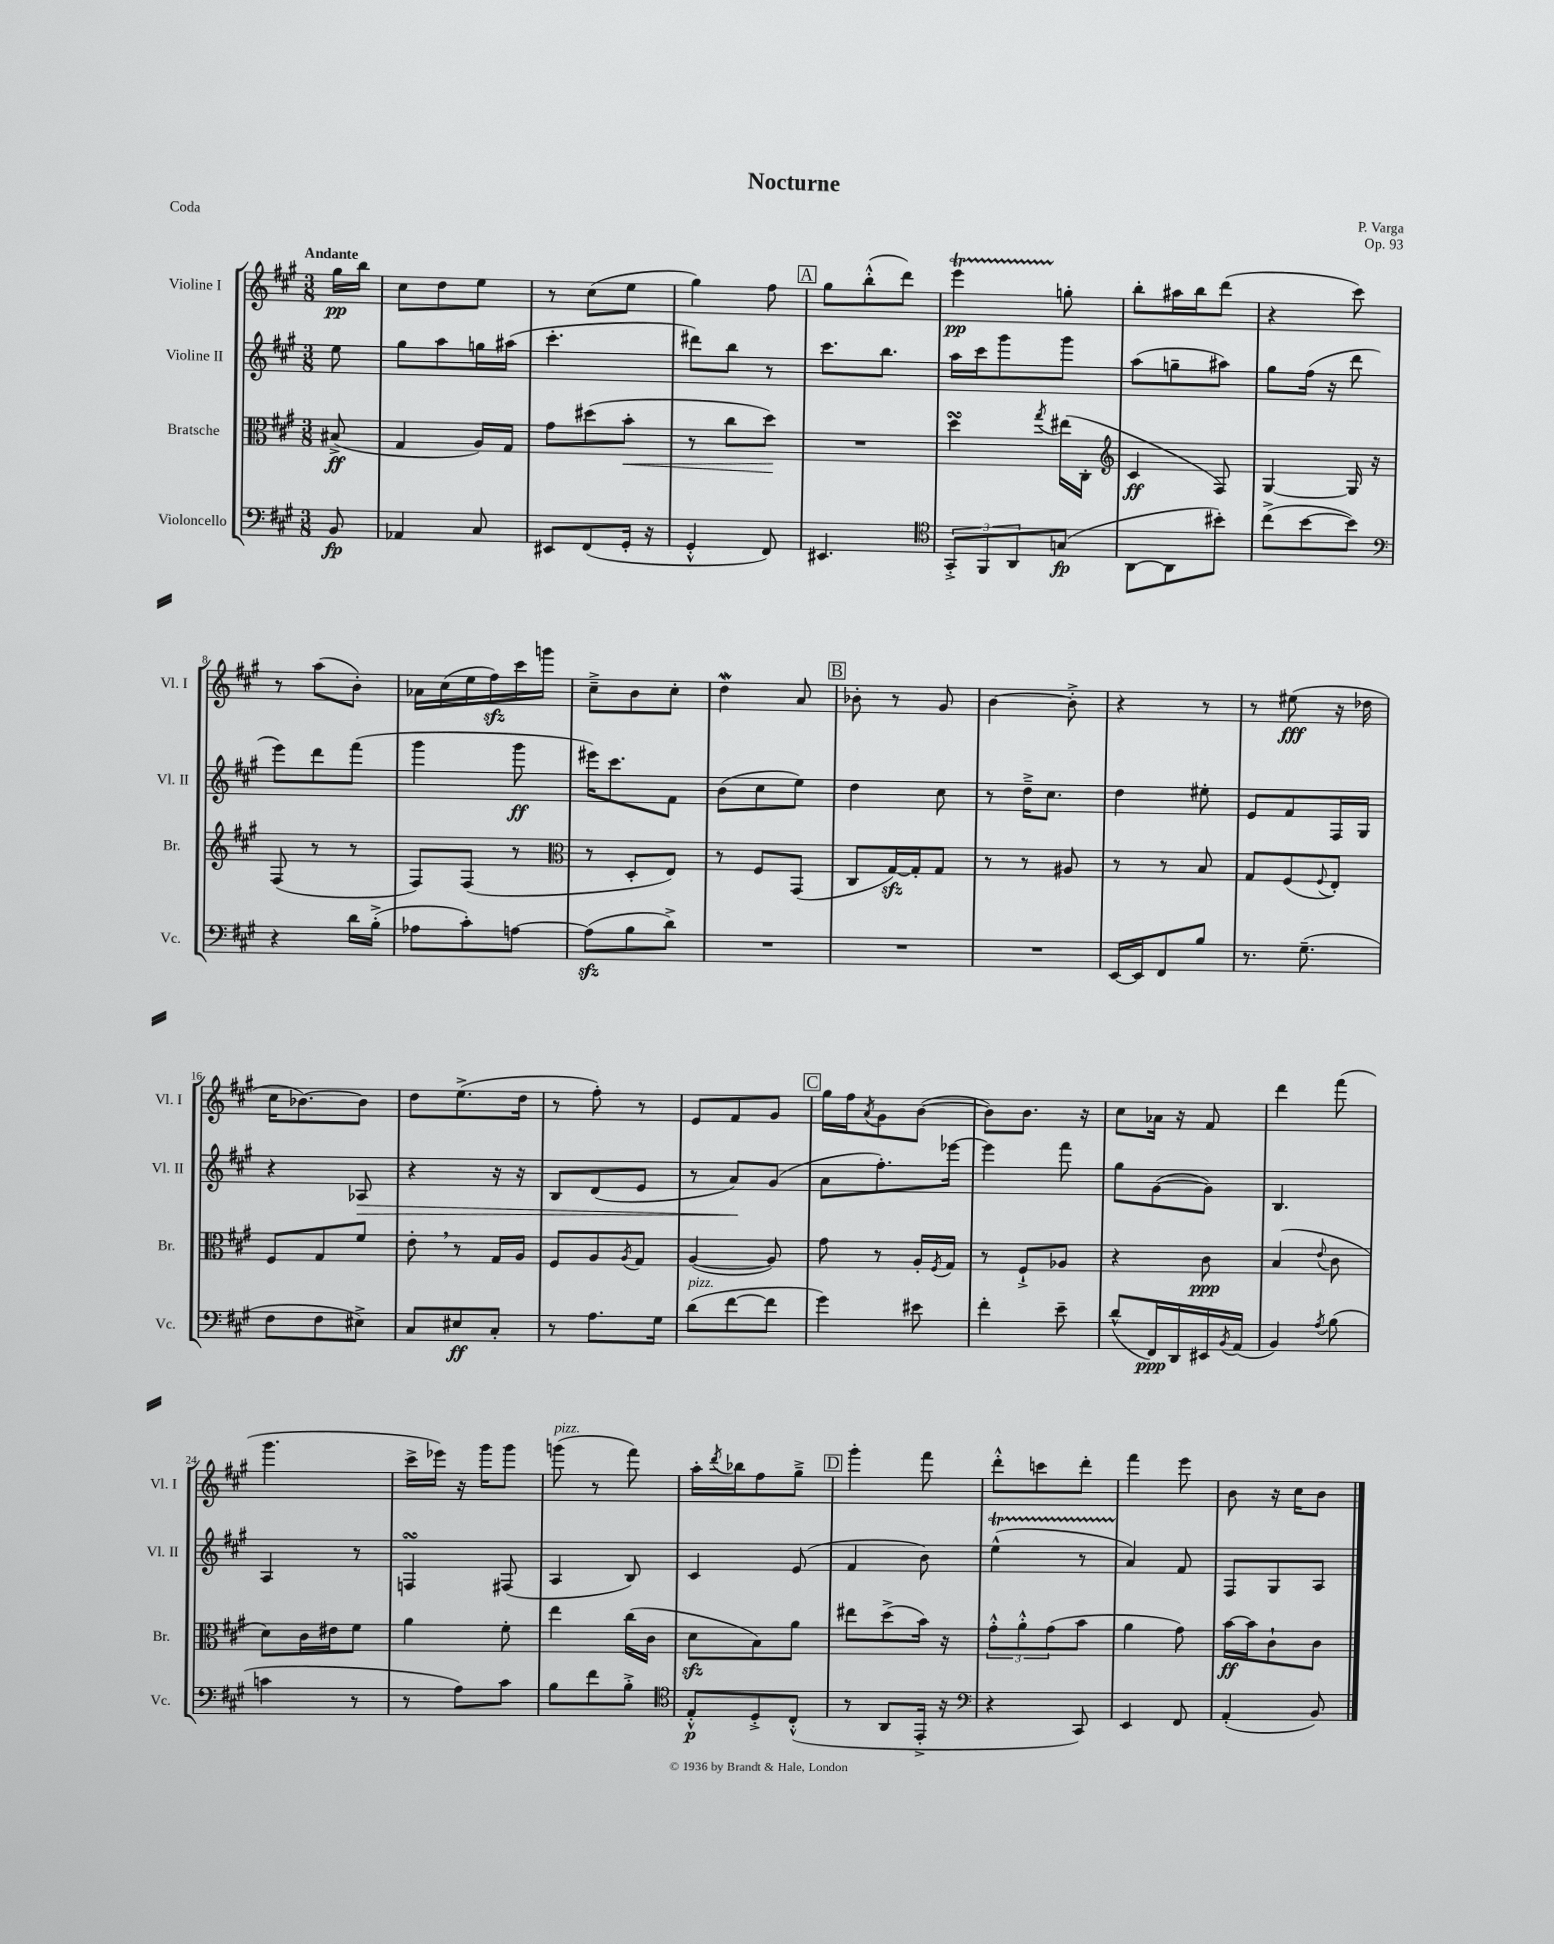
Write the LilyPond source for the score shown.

\header { title = "Nocturne" composer = "P. Varga" opus = "Op. 93" piece = "Coda" }
<<
\new StaffGroup <<
\new Staff = "s0" \with { instrumentName = "Violine I" shortInstrumentName = "Vl. I" } {
    \clef treble \key a \major \numericTimeSignature \time 3/8 \partial 8 \tempo "Andante"
    gis''16\pp b''16 |
    cis''8 d''8 e''8 |
    r8 cis''8( e''8 |
    gis''4) fis''8 |
    \mark \markup { \box "A" } gis''8 b''8-.-^( d'''8) |
    e'''4\startTrillSpan\pp g''8-.\stopTrillSpan |
    b''8-. ais''16 b''16 d'''8( |
    r4 cis'''8) |
    r8 a''8( b'8-.) |
    aes'16 cis''16( e''16 fis''16\sfz) cis'''16 g'''16 |
    cis''8---> b'8 cis''8-. |
    d''4\mordent a'8 |
    \mark \markup { \box "B" } bes'8-. r8 gis'8 |
    b'4~ b'8-.-> |
    r4 r8 |
    r8 eis''8\fff( r16 des''16 |
    cis''16 bes'8.~) bes'8 |
    d''8 e''8.->( d''16 |
    r8 fis''8-.) r8 |
    e'8 fis'8 gis'8 |
    \mark \markup { \box "C" } gis''16 fis''16 \acciaccatura { a'8 } gis'8 b'8~( |
    b'8) b'8. r16 |
    cis''8 aes'16 r16 fis'8 |
    d'''4 fis'''8( |
    gis'''4. |
    cis'''16-> ees'''16) r16 gis'''16 gis'''8 |
    g'''8^\markup { \italic "pizz." }( r8 fis'''8) |
    a''16-. \acciaccatura { d'''8 } bes''16 fis''8 gis''8---> |
    \mark \markup { \box "D" } gis'''4-. fis'''8 |
    d'''8-.-^ c'''8 d'''8-. |
    fis'''4 e'''8 |
    b'8 r16 cis''16 b'8 \bar "|." |
}
\new Staff = "s1" \with { instrumentName = "Violine II" shortInstrumentName = "Vl. II" } {
    \clef treble \key a \major \numericTimeSignature \time 3/8 \partial 8
    e''8 |
    gis''8 a''8 g''16 ais''16( |
    cis'''4.-. |
    dis'''8) b''8 r8 |
    \mark \markup { \box "A" } cis'''8. b''8. |
    a''16 cis'''16 gis'''8 gis'''8 |
    a''8( g''8-- ais''8) |
    gis''8 fis''16( r16 d'''8 |
    e'''8) d'''8 fis'''8( |
    gis'''4 gis'''8\ff |
    eis'''16) cis'''8. fis'8 |
    b'8( cis''8 e''8) |
    \mark \markup { \box "B" } d''4 cis''8 |
    r8 d''16---> cis''8. |
    d''4 eis''8-. |
    e'8 fis'8 fis16 gis16 |
    r4 aes8\> |
    r4 r16 r16 |
    b8 d'8( e'8 |
    r8 a'8\!) gis'8( |
    \mark \markup { \box "C" } a'8 fis''8.-.) ees'''16~ |
    ees'''4 fis'''8 |
    gis''8 gis'8~( gis'8) |
    b4. |
    a4 r8 |
    f4\turn fis8( |
    a4 b8) |
    cis'4 e'8( |
    \mark \markup { \box "D" } fis'4 b'8) |
    e''4-^\startTrillSpan( r8 |
    a'4\stopTrillSpan) fis'8 |
    fis8 gis8 a8 \bar "|." |
}
\new Staff = "s2" \with { instrumentName = "Bratsche" shortInstrumentName = "Br." } {
    \clef alto \key a \major \numericTimeSignature \time 3/8 \partial 8
    bis8->\ff( |
    gis4 a16) gis16 |
    gis'8 dis''8( b'8-.\< |
    r8 cis''8 d''8\!) |
    \mark \markup { \box "A" } R4. |
    d''4\turn \acciaccatura { gis''8 } eis''16( cis16-. |
    \clef treble cis'4\ff fis8) |
    gis4~ gis16 r16 |
    fis8( r8 r8 |
    fis8) fis8( r8 |
    \clef alto r8 d8-. e8) |
    r8 fis8 gis,8( |
    \mark \markup { \box "B" } cis8 gis16~\sfz) gis16-. gis8 |
    r8 r8 ais8 |
    r8 r8 b8 |
    gis8 fis8( \appoggiatura { fis8 } e8-.) |
    fis8 gis8 fis'8 |
    e'8-. \breathe r8 gis16 a16 |
    fis8 a8 \acciaccatura { a8 } gis8 |
    a4~( a8) |
    \mark \markup { \box "C" } gis'8 r8 a16-. \acciaccatura { fis8 } gis16 |
    r8 fis8-!-> aes8 |
    r4 cis'8\ppp |
    b4( \appoggiatura { e'8 } cis'8 |
    d'8) cis'16 eis'16 fis'8 |
    a'4 fis'8-. |
    e''4 cis''16( cis'16 |
    d'8\sfz b8) a'8 |
    \mark \markup { \box "D" } eis''8 d''8->( b'16) r16 |
    \tuplet 3/2 { gis'8-.-^ a'8-.-^ gis'8( } b'8 |
    a'4 gis'8) |
    b'16~\ff b'16 cis'8-! cis'8 \bar "|." |
}
\new Staff = "s3" \with { instrumentName = "Violoncello" shortInstrumentName = "Vc." } {
    \clef bass \key a \major \numericTimeSignature \time 3/8 \partial 8
    b,8\fp |
    aes,4 cis8 |
    eis,8 fis,8( gis,16-. r16 |
    gis,4-.-^ fis,8) |
    \mark \markup { \box "A" } eis,4. |
    \clef tenor \tuplet 3/2 { gis,8-.-> fis,8 a,8 } g8\fp( |
    a,8~ a,8 bis'8-.) |
    cis''8->( b'8~ b'8) |
    \clef bass r4 d'16 b16-.->( |
    aes8 cis'8-.) a8~ |
    a8\sfz( b8 d'8->) |
    R4. |
    \mark \markup { \box "B" } R4. |
    R4. |
    e,16~ e,16 fis,8 b8 |
    r8. gis8.--( |
    fis8 fis8 eis8->) |
    cis8 eis8\ff cis8-. |
    r8 a8. gis16 |
    d'8^\markup { \italic "pizz." }( fis'8~ fis'8 |
    \mark \markup { \box "C" } gis'4) eis'8 |
    fis'4-. e'8-- |
    d'8-^( fis,16\ppp) d,16 eis,16 \acciaccatura { b,8 } a,16( |
    b,4) \acciaccatura { a8 } b8( |
    c'4 r8 |
    r8 a8) cis'8 |
    b8 fis'8 b8-.-> |
    \clef tenor e8-.-^\p d8-.-> cis8-.-^( |
    \mark \markup { \box "D" } r8 a,8 e,16-.-> r16 |
    \clef bass r4 cis,8) |
    e,4 fis,8 |
    a,4-.( b,8) \bar "|." |
}
>>
>>
